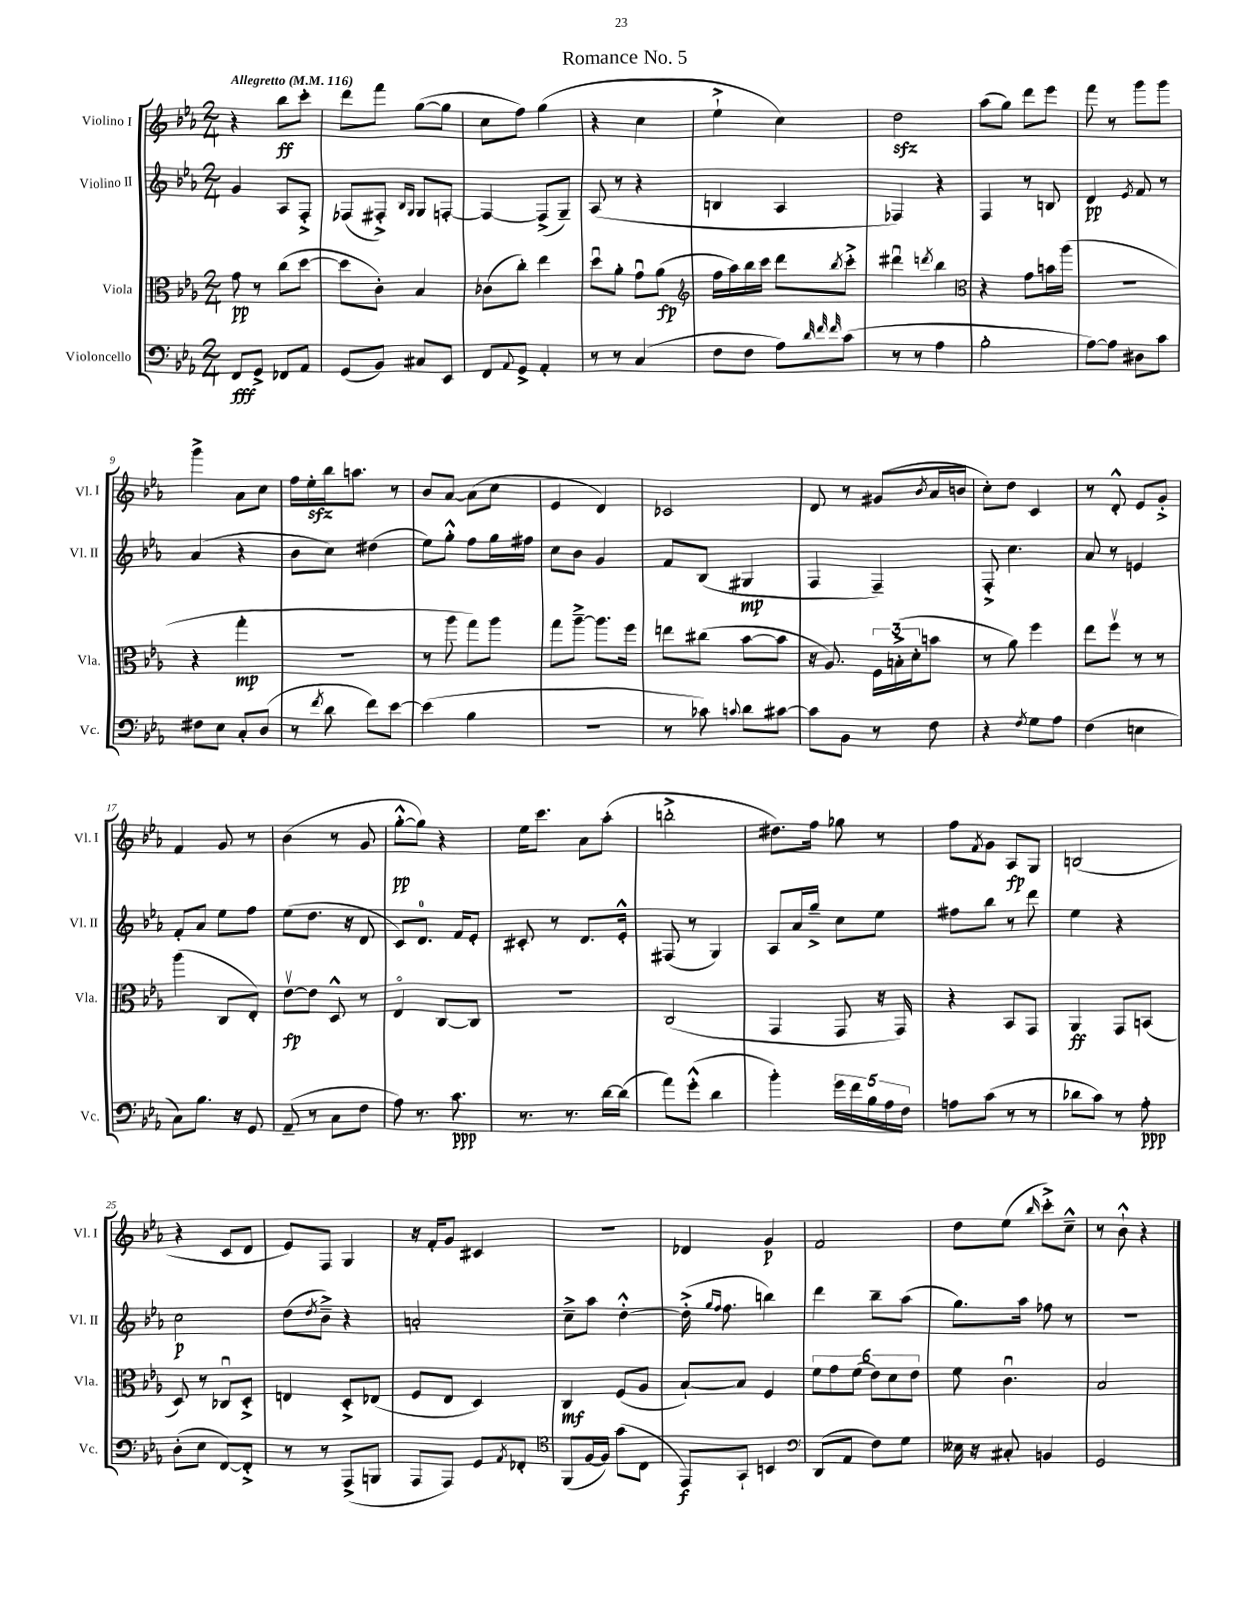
\header { title = "Romance No. 5" }
<<
\new StaffGroup <<
\new Staff = "s0" \with { instrumentName = "Violino I" shortInstrumentName = "Vl. I" } {
    \clef treble \key ees \major \numericTimeSignature \time 2/4 \tempo "Allegretto" 4 = 116
    r4 bes''8\ff c'''8-. |
    d'''8 f'''8 g''8~( g''8 |
    c''8 f''8) g''4( |
    r4 c''4 |
    ees''4-!-> c''4) |
    d''2\sfz |
    aes''8( g''8) d'''8 ees'''8 |
    f'''8 r8 g'''8 g'''8 |
    g'''4-> aes'8 c''8 |
    f''16 ees''16-.\sfz bes''16 a''8. r8 |
    bes'8 aes'8~ aes'8( c''8 |
    ees'4 d'4) |
    ces'2 |
    d'8 r8 gis'8( \acciaccatura { bes'8 } aes'16 b'16 |
    c''8-.) d''8 c'4 |
    r8 d'8-.-^ ees'8 g'8-.-> |
    f'4 g'8 r8 |
    bes'4( r8 g'8 |
    g''8~-.-^\pp g''8) r4 |
    ees''16 c'''8. aes'8 aes''8-.( |
    b''2-.-> |
    dis''8.) f''16 ges''8 r8 |
    f''8 \acciaccatura { f'8 } g'8 aes8\fp g8 |
    b2( |
    r4 c'8 d'8 |
    ees'8) f8 g4 |
    r16 f'16-. g'8 cis'4 |
    r2 |
    des'4 g'4\p |
    f'2 |
    d''8 ees''8( \grace { bes''16 } c'''8-.->) c''8---^ |
    r8 bes'8-!-^ r4 \bar "|." |
}
\new Staff = "s1" \with { instrumentName = "Violino II" shortInstrumentName = "Vl. II" } {
    \clef treble \key ees \major \numericTimeSignature \time 2/4
    g'4 aes8 f8-.-> |
    fes8( fis8-.->) \grace { bes16 g16 } g8 f8~-. |
    f4~ f8->( g8--) |
    aes8( r8 r4 |
    b4 aes4 |
    fes4) r4 |
    f4 r8 b8 |
    d'4\pp \acciaccatura { ees'8 } f'8 r8 |
    aes'4( r4 |
    bes'8 c''8) dis''4( |
    ees''8) g''8-.-^ f''8 g''16 fis''16 |
    c''8 bes'8 g'4 |
    f'8 bes8( gis4\mp |
    f4 f4--) |
    f8-.-> c''4. |
    aes'8 r8 e'4 |
    f'8-. aes'8 ees''8 f''8 |
    ees''8( d''8. r16 d'8 |
    c'8) d'8.-0 f'16 ees'8-. |
    cis'8-. r8 d'8. ees'16-.-^ |
    fis8( r8 g4) |
    aes8 aes'16 g''16---> c''8 ees''8 |
    fis''8 bes''8 r8 d'''8 |
    ees''4 r4 |
    c''2\p |
    d''8( \acciaccatura { d''8 } bes'8--->) r4 |
    a'2-. |
    c''8---> aes''8 d''4~-.-^ |
    d''16-.->( \grace { g''16 f''16 } f''8. b''4) |
    d'''4 bes''8-- aes''8( |
    g''8.) aes''16 fes''8 r8 |
    R2 \bar "|." |
}
\new Staff = "s2" \with { instrumentName = "Viola" shortInstrumentName = "Vla." } {
    \clef alto \key ees \major \numericTimeSignature \time 2/4
    g'8\pp r8 c''8( d''8~ |
    d''8 c'8-.) bes4 |
    ces'8( c''8-.) ees''4 |
    d''8\downbow aes'8-. g'8\downbow aes'8\fp( |
    \clef treble f''16 aes''16) bes''16 c'''16 d'''8 \acciaccatura { bes''8 } c'''8-.-> |
    dis'''4\downbow \acciaccatura { d'''8 } bes''4 |
    \clef alto r4 g'8 b'16 aes''16( |
    r2 |
    r4 g''4-.\mp |
    R2 |
    r8 aes''8 g''8) aes''8 |
    g''8 aes''8~---> aes''8. f''16 |
    e''8 cis''8( bes'8~ bes'8 |
    r16 aes8.) \tuplet 3/2 { f16 b16-.->( d'16-. } b'8 |
    r8 aes'8) f''4 |
    ees''8 f''8\upbow r8 r8 |
    aes''4( c8 ees8-.) |
    ees'8~\upbow\fp ees'8 d8-^ r8 |
    ees4\flageolet c8~ c8 |
    R2 |
    c2( |
    g,4 g,8 r16 g,16) |
    r4 bes,8 g,8 |
    aes,4\ff g,8 b,8( |
    d8) r8 ces8\downbow d8-.-> |
    e4 d8-.-> ees8( |
    f8 ees8 d4) |
    c4\mf f8( aes8 |
    bes8~-!) bes8 f4 |
    \tuplet 6/4 { f'8 g'8 f'8( ees'8) d'8 ees'8 } |
    f'8 c'4.\downbow |
    bes2 \bar "|." |
}
\new Staff = "s3" \with { instrumentName = "Violoncello" shortInstrumentName = "Vc." } {
    \clef bass \key ees \major \numericTimeSignature \time 2/4
    f,8\fff g,8-> fes,8 aes,8 |
    g,8( bes,8) cis8 ees,8 |
    f,8 \appoggiatura { aes,8 } g,8-> aes,4-. |
    r8 r8 c4( |
    f8 f8 aes8) \grace { d'32 f'32 f'32 } c'8( |
    r8 r8 aes4 |
    bes2-. |
    aes8~) aes8 dis8 c'8 |
    fis8 ees8 c8-. d8( |
    r8 \acciaccatura { f'8 } d'8 f'8) ees'8~ |
    ees'4( bes4 |
    R2 |
    r8 ces'8) \appoggiatura { c'8 } d'8 cis'8~ |
    cis'8 bes,8 r8 f8 |
    r4 \acciaccatura { f8 } g8 aes8 |
    f4( e4 |
    c8) bes8. r16 g,8 |
    aes,8--( r8 c8 f8 |
    aes8) r8. c'8.\ppp |
    r8. r8. d'16~ d'16( |
    aes'8) g'8-.-^( d'4 |
    bes'4-.) \tuplet 5/4 { g'16 f'16 bes16 aes16 f16 } |
    a8 c'8( r8 r8 |
    des'8 c'8) r8 aes8-.\ppp |
    d8-.( ees8 f,8~) f,8-.-> |
    r8 r8 aes,,8->( b,,8 |
    aes,,8 aes,,8) g,8 \acciaccatura { aes,8 } fes,8-. |
    \clef tenor f,8( f16~ f16) g'8( c8 |
    ees,8\f) g,8-! b,4 |
    \clef bass d,8( aes,8 f8) g8 |
    eeses16 r16 cis8-. b,4 |
    g,2 \bar "|." |
}
>>
>>
